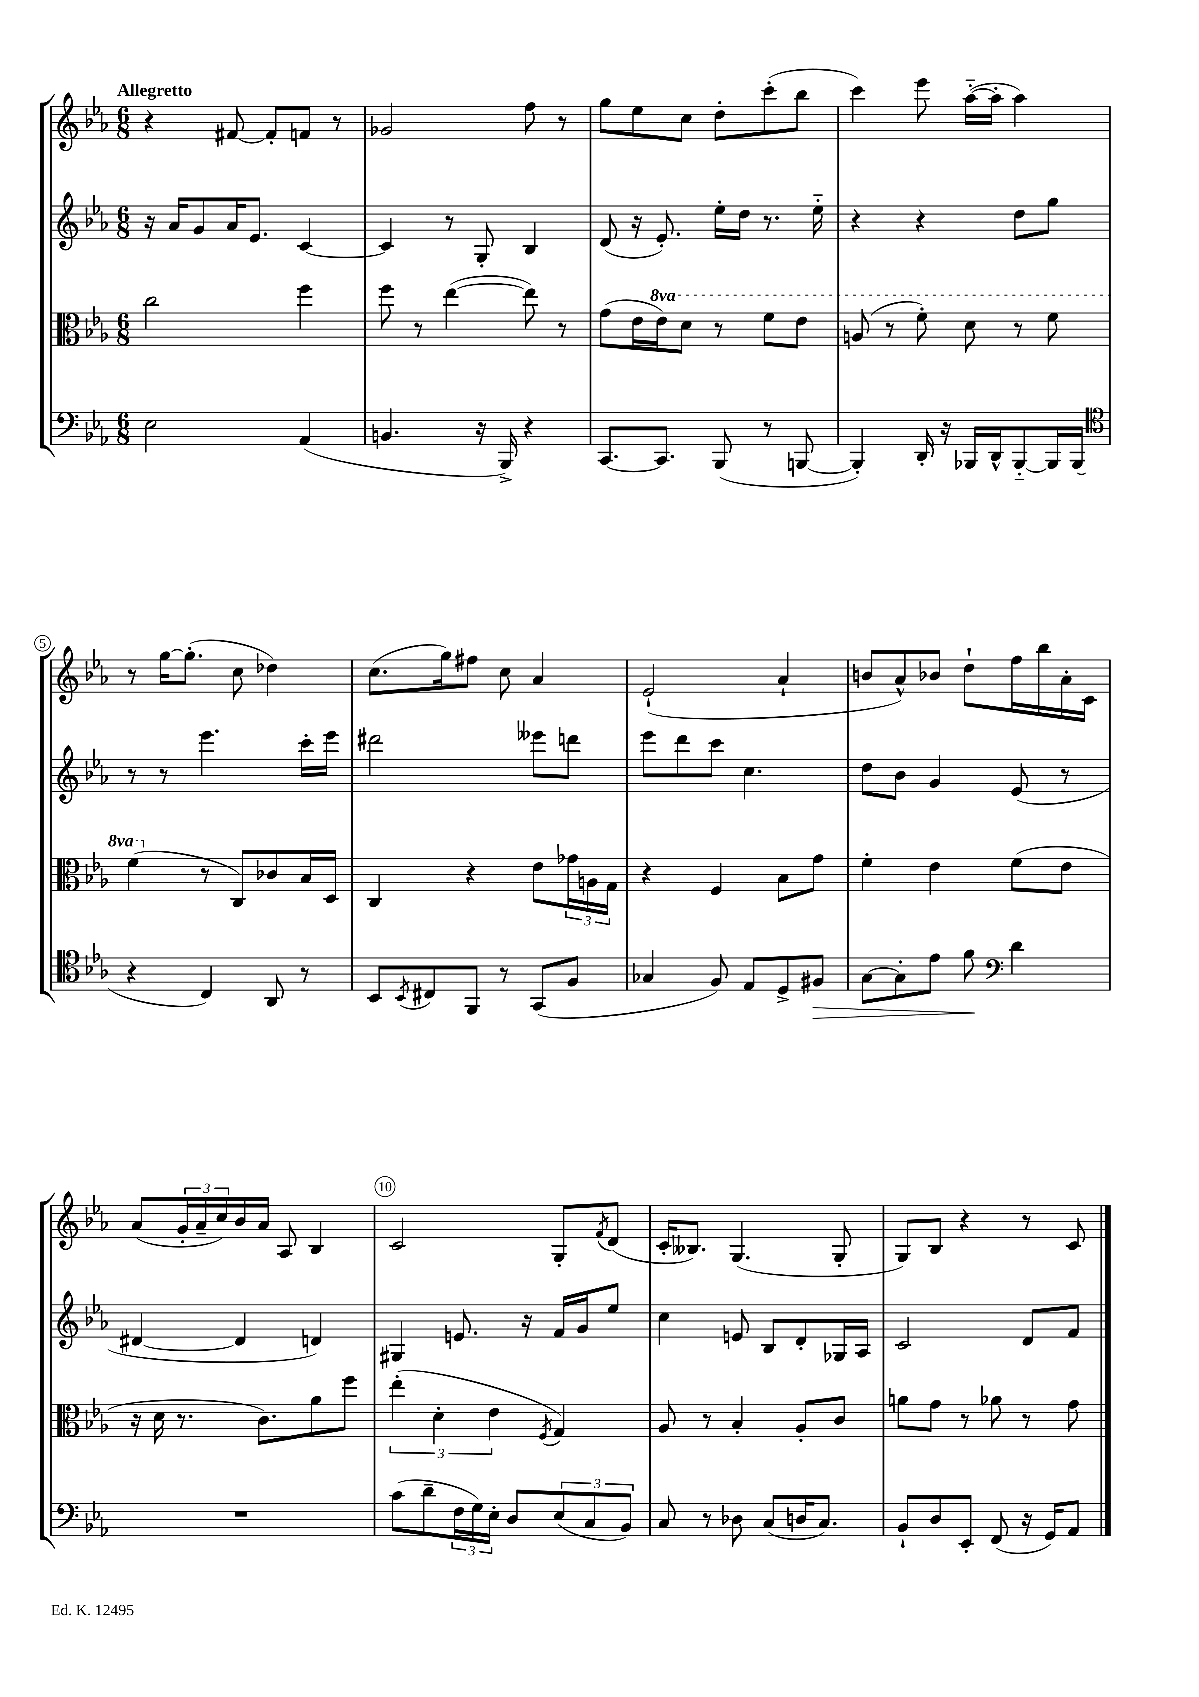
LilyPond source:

<<
\new StaffGroup <<
\new Staff = "s0" {
    \clef treble \key ees \major \numericTimeSignature \time 6/8 \tempo "Allegretto"
    r4 fis'8~ fis'8-. f'8 r8 |
    ges'2 f''8 r8 |
    g''8 ees''8 c''8 d''8-. c'''8-.( bes''8 |
    c'''4) ees'''8 aes''16~-_( aes''16-. aes''4) |
    r8 g''16~ g''8.-.( c''8 des''4) |
    c''8.( g''16) fis''8 c''8 aes'4 |
    ees'2-!( aes'4-! |
    b'8 aes'8-^) bes'8 d''8-! f''16 bes''16 aes'16-. c'16 |
    aes'8( \tuplet 3/2 { g'16-. aes'16-- c''16) } bes'16 aes'16 aes8 bes4 |
    c'2 g8-. \acciaccatura { f'8 } d'8( |
    c'16-. beses8.) g4.( g8-. |
    g8) bes8 r4 r8 c'8 \bar "|." |
}
\new Staff = "s1" {
    \clef treble \key ees \major \numericTimeSignature \time 6/8
    r16 aes'16 g'8 aes'16 ees'8. c'4~ |
    c'4 r8 g8-. bes4 |
    d'8( r16 ees'8.-.) ees''16-. d''16 r8. ees''16-_ |
    r4 r4 d''8 g''8 |
    r8 r8 ees'''4. c'''16-. ees'''16 |
    dis'''2 eeses'''8 d'''8 |
    ees'''8 d'''8 c'''8 c''4. |
    d''8 bes'8 g'4 ees'8( r8 |
    dis'4~ dis'4 d'4) |
    gis4 e'8. r16 f'16 g'16 ees''8 |
    c''4 e'8 bes8 d'8-. ges16 aes16 |
    c'2 d'8 f'8 \bar "|." |
}
\new Staff = "s2" {
    \clef alto \key ees \major \numericTimeSignature \time 6/8 \set Staff.ottavationMarkups = #ottavation-simple-ordinals
    c''2 f''4 |
    f''8 r8 ees''4~( ees''8) r8 |
    g'8( ees'16 \ottava #1 ees''16) d''8 r8 f''8 ees''8 |
    a'8( r8 f''8-.) d''8 r8 f''8 |
    f''4( \ottava #0 r8 c8) ces'8 bes16 d16 |
    c4 r4 ees'8 \tuplet 3/2 { ges'16 a16 g16 } |
    r4 f4 bes8 g'8 |
    f'4-. ees'4 f'8( ees'8 |
    r16 d'16 r8. c'8.) aes'8 f''8 |
    \tuplet 3/2 { ees''4-.( d'4-. ees'4 } \acciaccatura { f8 } g4) |
    aes8 r8 bes4-. aes8-. c'8 |
    a'8 g'8 r8 aes'8 r8 g'8 \bar "|." |
}
\new Staff = "s3" {
    \clef bass \key ees \major \numericTimeSignature \time 6/8
    ees2 aes,4( |
    b,4. r16 bes,,16->) r4 |
    c,8.~ c,8. bes,,8( r8 b,,8~ |
    b,,4-.) d,16-. r16 bes,,16 d,16-^ bes,,8~-_ bes,,16 bes,,16( |
    \clef tenor r4 c4) aes,8 r8 |
    bes,8 \acciaccatura { bes,8 } cis8 f,8 r8 g,8( f8 |
    ges4 f8) ees8 d8-> fis8\> |
    g8~ g8-. ees'8 f'8\! \clef bass d'4 |
    R2. |
    c'8( d'8-- \tuplet 3/2 { f16 g16) ees16-. } d8 \tuplet 3/2 { ees8( c8 bes,8) } |
    c8 r8 des8 c8( d16 c8.) |
    bes,8-! d8 ees,8-. f,8( r16 g,16) aes,8 \bar "|." |
}
>>
>>
\layout { \context { \Score \override BarNumber.break-visibility = ##(#f #t #t) barNumberVisibility = #(every-nth-bar-number-visible 5) \override BarNumber.stencil = #(make-stencil-circler 0.1 0.3 ly:text-interface::print) } }
